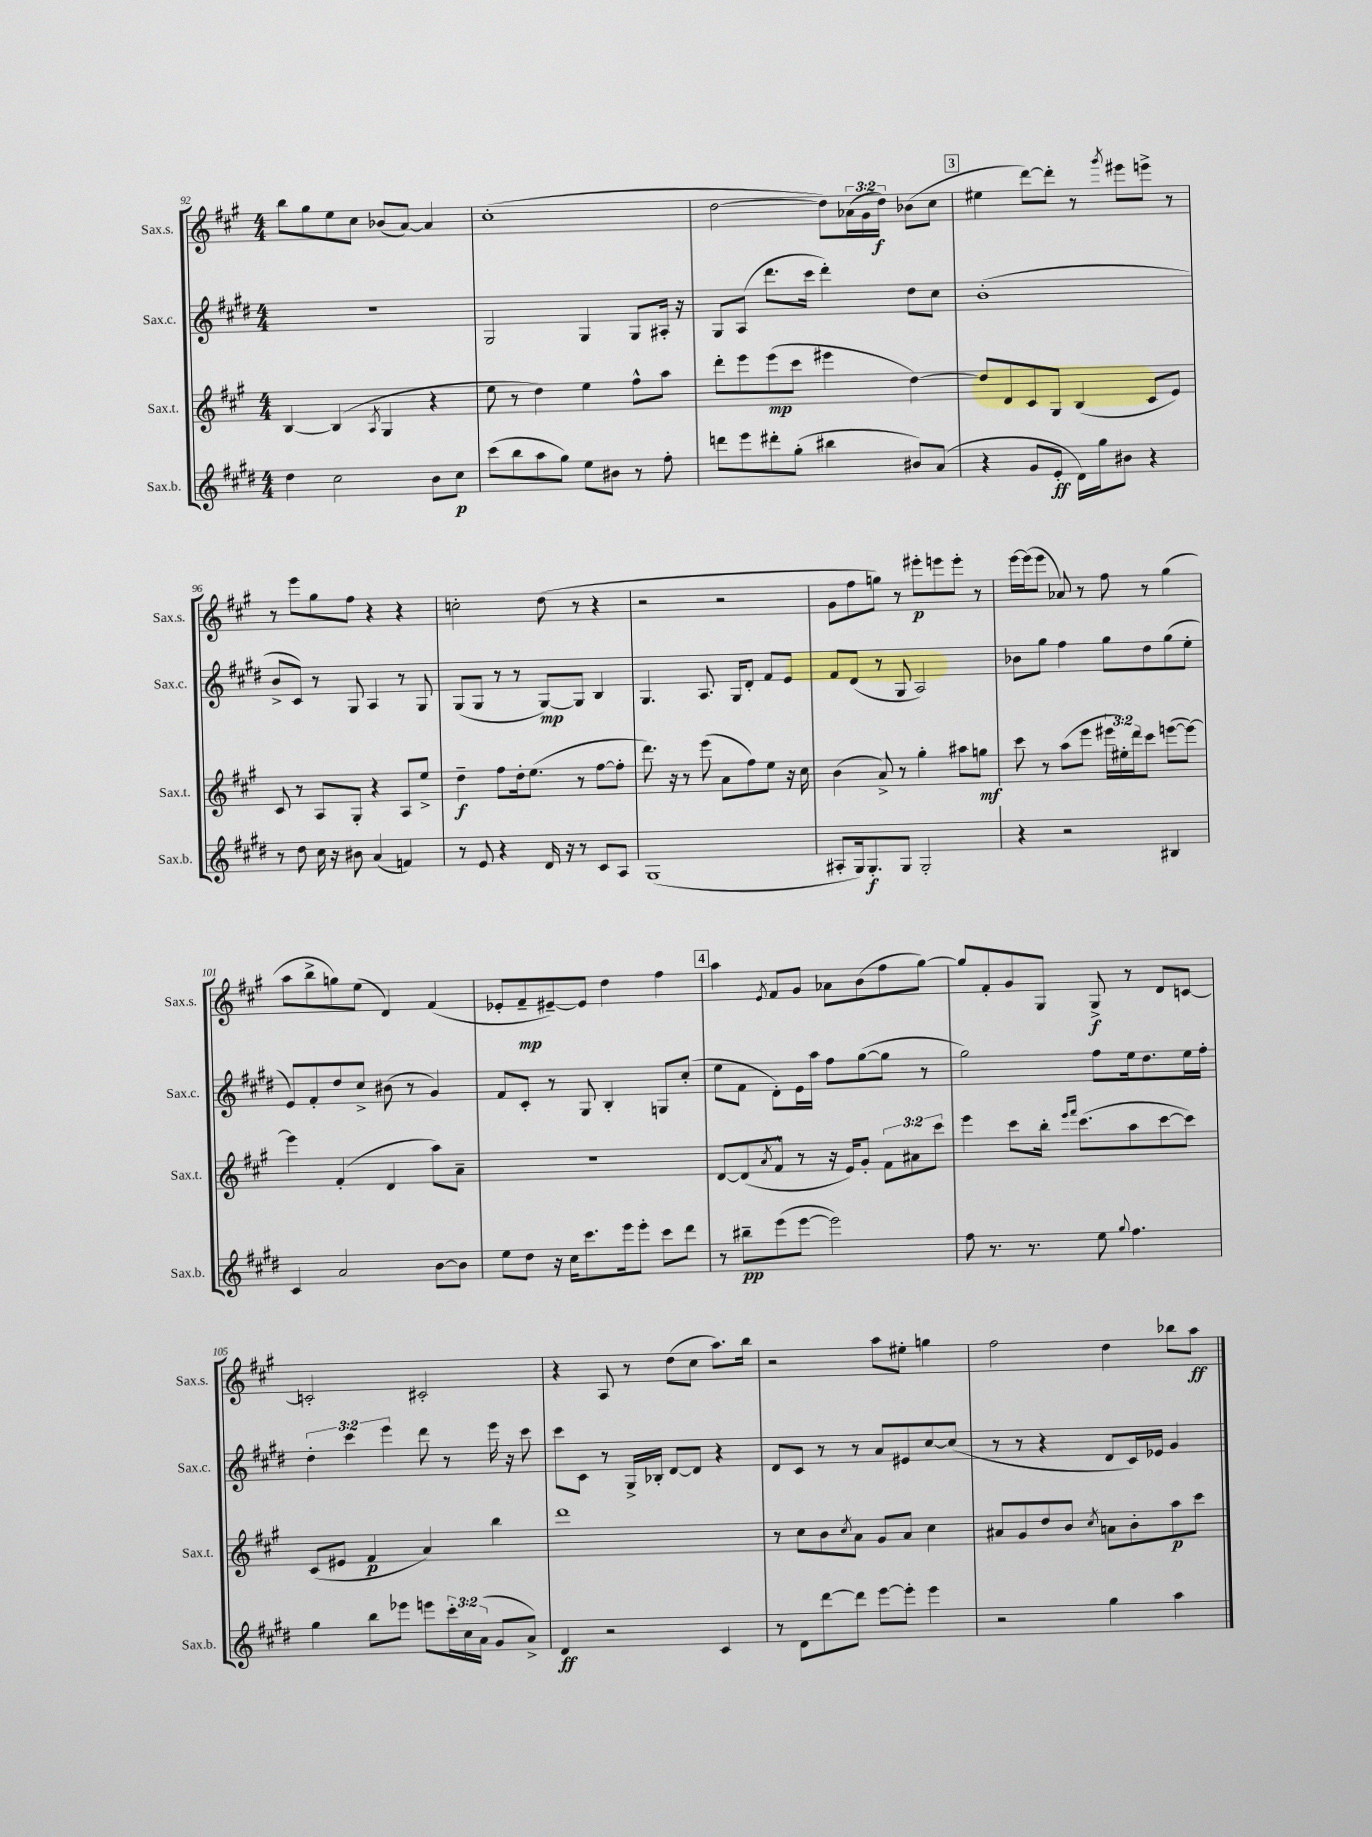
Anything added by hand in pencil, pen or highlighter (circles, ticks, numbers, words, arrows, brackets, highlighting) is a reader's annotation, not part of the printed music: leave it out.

**kern	**kern	**kern	**kern
*staff4	*staff3	*staff2	*staff1
*clefG2	*clefG2	*clefG2	*clefG2
*k[f#c#g#d#]	*k[f#c#g#]	*k[f#c#g#d#]	*k[f#c#g#]
*M4/4	*M4/4	*M4/4	*M4/4
4dd#	[4B	1r	8bb
.	.	.	8gg#
2cc#	(4B]	.	8ee
.	.	.	8cc#
.	8qA	.	.
.	4G#	.	(8b-
.	.	.	[8a)
8b	4r	.	4a]
8cc#	.	.	.
=	=	=	=
(8ccc#	8ee	2G#	(1cc#'
8bb	8r	.	.
8aa	4dd)	.	.
8gg#)	.	.	.
8ee	4ee	4G#	.
8b#	.	.	.
8r	8ff#^^	8G#	.
8ff#'	8aa	16A#'	.
.	.	16r	.
=	=	=	=
8ddd	8ddd'	8G#	[2dd
8eee	8eee	(8A	.
8ddd#'	(8eee	8.ddd#	.
(8gg#'	8ccc#	.	.
.	.	16ccc#	.
4bb#	4eee#	4ddd#')	8dd])
.	.	.	(24a-
.	.	.	24g#
.	.	.	24dd)
8b#)	[4dd)	8dd#	(8b-
(8a	.	8cc#	8cc#
=	=	=	=
4r	8dd]	(1b'	4ee#
.	8d	.	.
8g#	8c#	.	[8ddd)
8e'	8G#	.	8ddd']
16d#)	(4B	.	8r
16gg#	.	.	.
.	.	.	8qggg#
8b#	.	.	8eee#
4r	8c#	.	8eee^
.	8e)	.	8r
=	=	=	=
8r	8c#	8b^	8r
8dd#	8r	8c#)	8eee
16cc#	8A	8r	8gg#
16r	.	.	.
8b#	8G#'	8G#	8ff#
(4a	4r	4A	4r
4f)	8A	8r	4r
.	8ee^	8G#	.
=	=	=	=
8r	4dd~	(8G#	2cc'
8e	.	8G#	.
4r	8ff#	8r	.
.	16dd'	8r	.
.	(8.ee	.	.
16d#	.	[8G#)	(8dd
16r	.	.	.
8r	8r	8G#]	8r
8c#	[8ff#	4B	4r
8A	8ff#']	.	.
=	=	=	=
(1G#	8.ddd)	4.G#	2r
.	16r	.	.
.	8r	.	.
.	(8eee	8.A	.
.	8a	.	2r
.	.	16G#	.
.	8ff#)	8d#'	.
.	8ee	8f#	.
.	16r	8e	.
.	16cc#	.	.
=	=	=	=
8A#'	(4b	8f#	8g#
16G#)	.	(8d#	8ff#
8.G#'	.	.	.
.	8a^)	8r	8gg)
8G#	8r	8G#	8r
2G#'	4gg#'	2A)	8eee#'
.	.	.	8eee
.	8aa#	.	8eee'
.	8gg	.	8r
=	=	=	=
4r	8ccc#	8b-	[16eee
.	.	.	(16eee]
.	8r	8gg#	8eee
2r	(8aa	4ff#	8a-)
.	8eee	.	8r
.	24eee#	8gg#	8ff#
.	24ee#')	.	.
.	24ddd	.	.
.	8ccc#	8dd#	8r
4B#	([8eee	(8gg#	(4gg#
.	8eee_)	8ee'	.
=	=	=	=
4c#	4eee]	8e)	8aa
.	.	8f#'	8bb^
2a	(4f#'	8dd#	8gg)
.	.	8cc#^	(8ee
.	4d	(8b#	4d)
.	.	8r	.
[8b	8aa)	4g#)	(4f#
8b]	8a~	.	.
=	=	=	=
8ee	1r	8f#	8e-'
8dd#	.	8c#'	8f#~
16r	.	8r	[8e#~)
16cc#	.	.	.
8.ccc#	.	8G#	8e#]
.	.	4B'	4dd
16eee	.	.	.
8eee'	.	.	.
8ccc#	.	8G	4ff#
8ddd#	.	(8cc#'	.
=	=	=	=
8r	[8d	8ee	4aa
8bb#~	(8d]	8f#	.
.	8qa	.	8qe
(8eee	8f#^^	8d#')	8f#
[8eee	8r	16e	8g#
.	.	16aa	.
2eee])	16r	8ff#	8a-
.	16e)	.	.
.	8g#'	([8gg#	(8b
.	12f#	8gg#]	8ff#
.	12a#	.	.
.	.	8r	[8gg#)
.	12ccc#	.	.
=	=	=	=
8ff#	4eee	2gg#)	8gg#]
8.r	.	.	8f#'
.	8ccc#	.	8g#
8.r	.	.	.
.	16bb'	.	8G#
.	16qqeee	.	.
.	16qqfff#	.	.
.	(8.ccc#	.	.
8ee	.	8ff#	8G#^
8qqgg#	.	.	.
4.ff#	8aa	16ee	8r
.	.	8.dd#	.
.	[8ccc#	.	8d
.	8ccc#])	16ee	[8c
.	.	16ff#'	.
=	=	=	=
4gg#	(8c#	6dd#'	2c']
.	8e#	.	.
.	.	6ccc#	.
8bb	4f#	.	.
.	.	6eee	.
8eee-	.	.	.
8eee	4a)	8ddd#	2c#'
24ccc#'	.	8r	.
24cc#	.	.	.
(24a	.	.	.
8g#	4bb	16eee	.
.	.	16r	.
8a^)	.	8ccc#	.
=	=	=	=
4d#	1ddd	8ccc#	4r
.	.	8c#	.
2r	.	8r	8A
.	.	16G#^	8r
.	.	16B-'	.
.	.	[8d#	(8dd
.	.	8d#]	8cc#
4c#	.	4r	8.aa)
.	.	.	16bb
=	=	=	=
8r	8r	8d#	2r
8d#	8cc#	8c#	.
[8ddd#	8b	8r	.
.	8qcc#	.	.
8ddd#]	8a	8r	.
[8eee	8g#	8a	8aa
8eee']	8a	8e#	8ee#'
4eee	4cc#	[8cc#	4gg
.	.	(8cc#]	.
=	=	=	=
2r	8a#	8r	2ff#
.	8g#	8r	.
.	8dd	4r	.
.	8b	.	.
.	8qcc#	.	.
4gg#	8a	8d#	4dd
.	8b'	16c#)	.
.	.	16e-	.
4aa	8aa	4g#	8bb-
.	8ccc#	.	8aa
==	==	==	==
*-	*-	*-	*-
